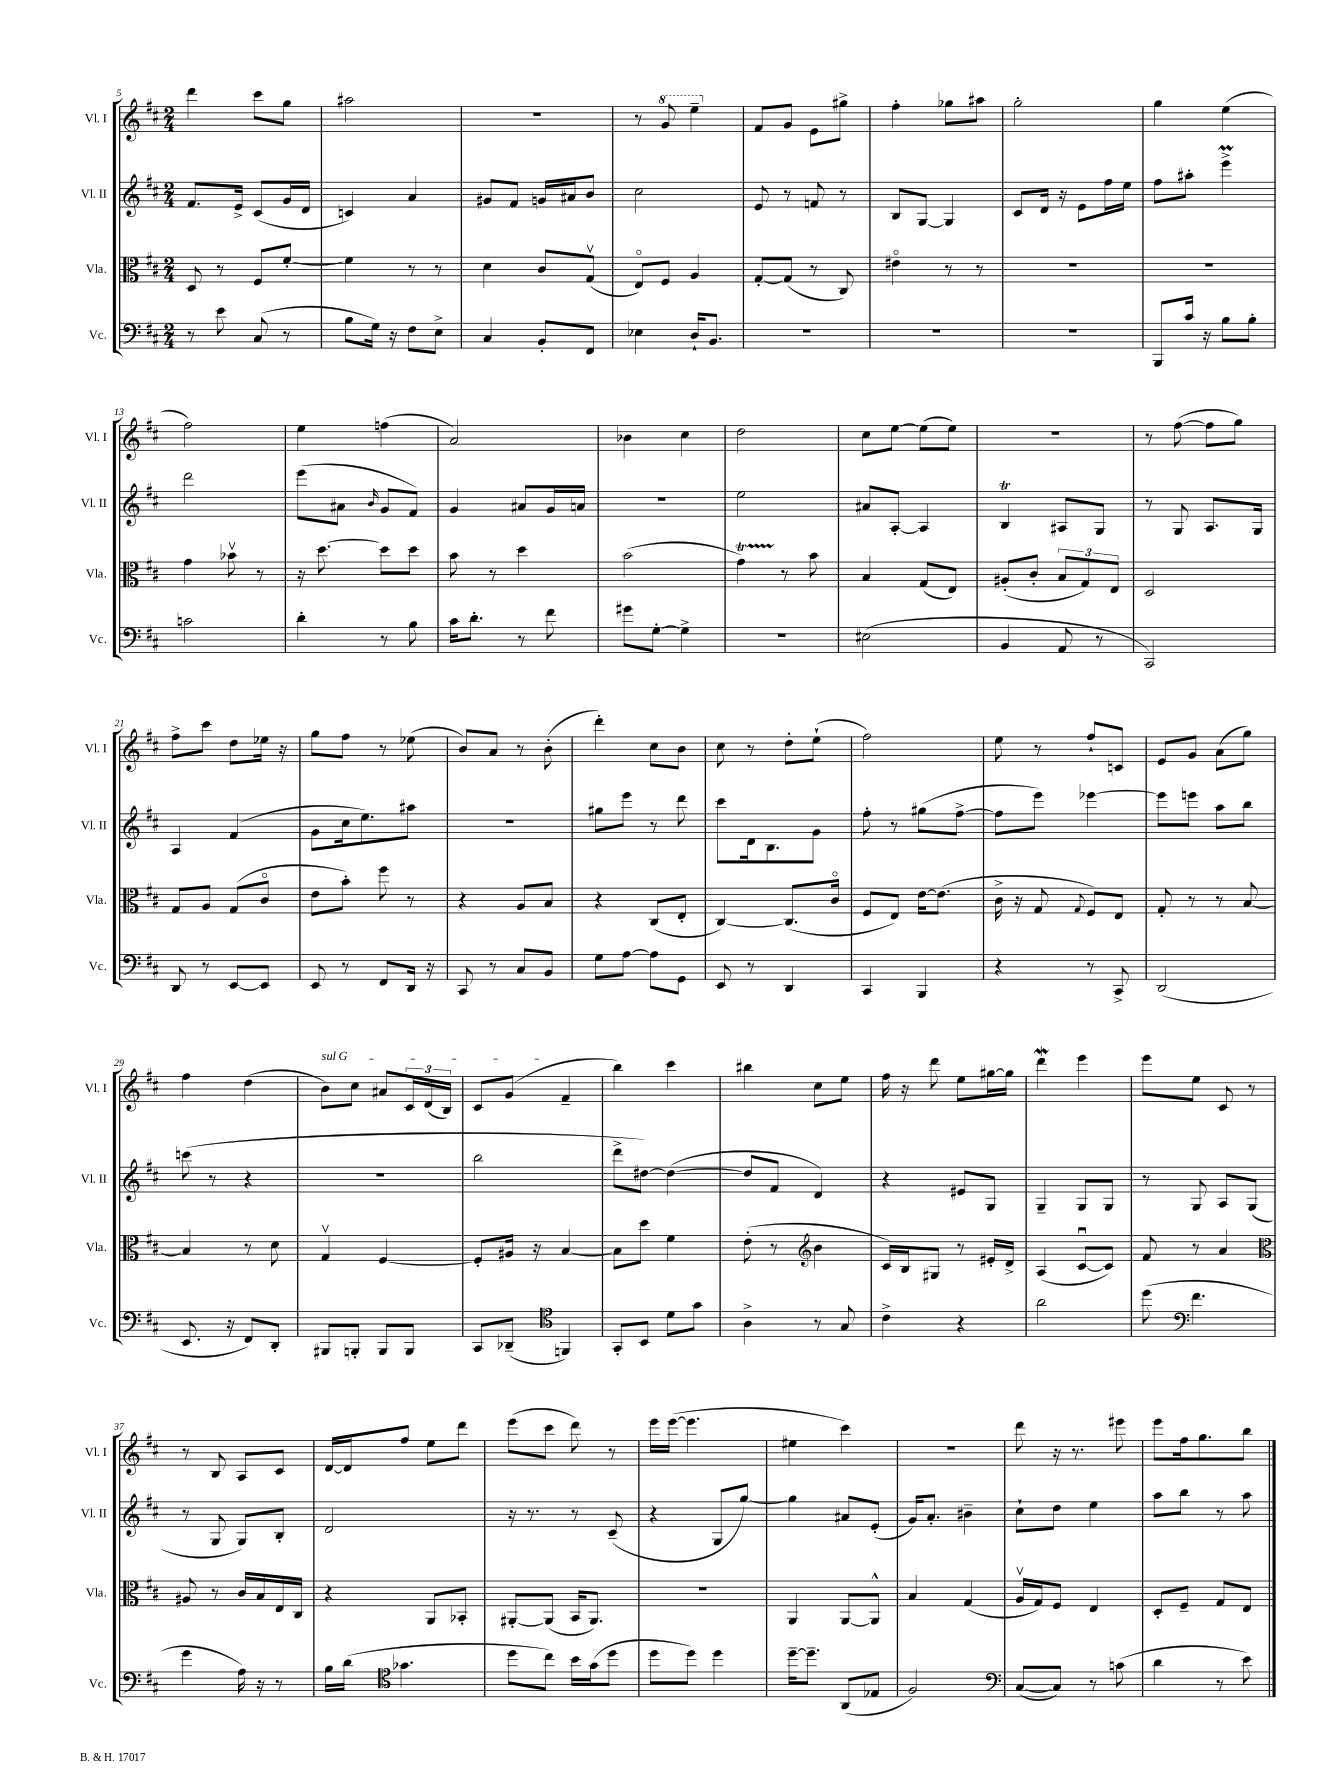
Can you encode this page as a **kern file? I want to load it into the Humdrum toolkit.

**kern	**kern	**kern	**kern
*staff4	*staff3	*staff2	*staff1
*clefF4	*clefC3	*clefG2	*clefG2
*k[f#c#]	*k[f#c#]	*k[f#c#]	*k[f#c#]
*M2/4	*M2/4	*M2/4	*M2/4
8r	8D	8.f#	4ddd
8e	8r	.	.
.	.	16e^	.
(8C#	8F#	(8c#	8ccc#
8r	[8f#'	16g	8gg
.	.	16d	.
=	=	=	=
8B	4f#]	4c)	2aa#
16G)	.	.	.
16r	.	.	.
8F#	8r	4a	.
8E^	8r	.	.
=	=	=	=
4C#	4d	8g#	2r
.	.	8f#	.
8BB'	8c#	16g	.
.	.	16a#	.
8FF#	(8Gv	8b	.
=	=	=	=
4E-	8Eo)	2cc#	8r
.	8F#	.	8gg
16D`	4A	.	4eee~
8.BB	.	.	.
=	=	=	=
2r	[8G'	8e	8f#
.	(8G]	8r	8g
.	8r	8f	8e
.	8C#)	8r	8gg#^
=	=	=	=
2r	4e#o	8B	4ff#'
.	.	[8G	.
.	8r	4G]	8gg-
.	8r	.	8aa#
=	=	=	=
2r	2r	8c#	2gg'
.	.	16d	.
.	.	16r	.
.	.	8e	.
.	.	16ff#	.
.	.	16ee	.
=	=	=	=
8BBB	2r	8ff#	4gg
16c#	.	8aa#'	.
16r	.	.	.
8B	.	4eee^	(4ee
8B'	.	.	.
=	=	=	=
2c	4g	2ddd	2ff#)
.	8b-v	.	.
.	8r	.	.
=	=	=	=
4d'	16r	(8eee	4ee
.	[8.dd	.	.
.	.	8a#	.
.	.	16qqb	.
8r	8dd]	8g	(4ff
8B	8dd	8f#)	.
=	=	=	=
16c#	8b	4g	2a)
8.d'	.	.	.
.	8r	.	.
8r	4dd	8a#	.
8f#	.	16g	.
.	.	16a	.
=	=	=	=
8g#	(2b	2r	4b-
[8G'	.	.	.
4G^]	.	.	4cc#
=	=	=	=
2r	4g)	2ee	2dd
.	8r	.	.
.	8b	.	.
=	=	=	=
(2E#	4B	8a#	8cc#
.	.	[8A'	[8ee
.	(8G	4A]	(8ee]
.	8E)	.	8ee)
=	=	=	=
4BB	(8A#'	4B	2r
.	8c#'	.	.
8AA	12B	8A#	.
.	12G)	.	.
8r	.	8G	.
.	12E	.	.
=	=	=	=
2CC#)	2D	8r	8r
.	.	8G	([8ff#
.	.	8.A	8ff#]
.	.	.	8gg)
.	.	16G	.
=	=	=	=
8DD	8G	4A	8ff#^
8r	8A	.	8ccc#
[8EE	(8G	(4f#	8dd
8EE]	8c#o	.	16ee-
.	.	.	16r
=	=	=	=
8EE	8e	8g	8gg
8r	8b')	16cc#	8ff#
.	.	8.ee)	.
8FF#	8ff#	.	8r
16DD	8r	8aa#	(8ee-
16r	.	.	.
=	=	=	=
8CC#	4r	2r	8b)
8r	.	.	8a
8C#	8A	.	8r
8BB	8B	.	(8b'
=	=	=	=
8G	4r	8gg#	4ddd')
[8A	.	8eee	.
8A]	(8C#	8r	8cc#
8GG	8E'	8ddd	8b
=	=	=	=
8EE	[4C#)	8ccc#	8cc#
8r	.	16d	8r
.	.	8.B	.
4DD	(8.C#]	.	8dd'
.	.	8g	(8ee`
.	16c#o	.	.
=	=	=	=
4CC#	8F#	8ff#'	2ff#)
.	8E)	8r	.
4BBB	[16e	(8gg#	.
.	(8.e]	.	.
.	.	[8ff#^	.
=	=	=	=
4r	16c#^	8ff#]	8ee
.	16r	.	.
.	8G	8eee)	8r
.	8qqG	.	.
8r	8F#)	[4eee-	8ff#`
8CC#^	8E	.	8c
=	=	=	=
(2DD	8G'	8eee-]	8e
.	8r	8eee	8g
.	8r	8aa	(8a
.	[8B	8bb	8gg)
=	=	=	=
8.EE	4B]	(8ccc	4ff#
.	.	8r	.
16r	.	.	.
8FF#)	8r	4r	(4dd
8DD'	8d	.	.
=	=	=	=
8BBB#	4Gv	2r	8b)
8BBB'	.	.	8cc#
8BBB	[4F#	.	8a#
8BBB	.	.	24c#
.	.	.	(24d
.	.	.	24B)
=	=	=	=
8CC#	8F#']	2bb	8c#
(8DD-~	16A#	.	(8g
.	16r	.	.
*clefC4	*	*	*
4FF)	[4B	.	4f#~
=	=	=	=
8GG'	8B]	8ddd^	4bb)
8BB	8dd	[8dd#)	.
8d	4f#	(4dd#_	4ccc#
8g	.	.	.
=	=	=	=
4A^	(8e'	8dd#]	4bb#
.	8r	8f#	.
*	*clefG2	*	*
8r	4b	4d)	8cc#
8G	.	.	8ee
=	=	=	=
4c#^	16c#)	4r	16ff#
.	16B	.	16r
.	8G#	.	8ddd
4r	8r	8e#	8ee
.	16e#'	8G	[16gg#
.	16d^	.	16gg#]
=	=	=	=
2a	(4A	4G~	4ddd
.	[8c#u	8G	4eee
.	8c#])	8G	.
=	=	=	=
(8dd	8f#	8r	8eee
*clefF4	*	*	*
4.f#	8r	8G	8ee
.	4a	8A	8c#
.	.	(8G	8r
=	=	=	=
*	*clefC3	*	*
4g	8A#	8r	8r
.	8r	8G	8B
16A)	16c#	8G)	8A
16r	16B	.	.
8r	16E	8B'	8c#
.	16C#	.	.
=	=	=	=
16B	4r	2d	[16d
(16d	.	.	16d]
*clefC4	*	*	*
4.g-	.	.	8ff#
.	8AA	.	8ee
.	8BB-'	.	8ddd
=	=	=	=
8dd	[8AA#'	16r	(8eee
.	.	8.r	.
8cc#)	(8AA#]	.	8ccc#
16b	16BB	8r	8ddd)
(16g	8.AA#)	.	.
8dd	.	(8c#~	8r
=	=	=	=
8dd	2r	4r	16eee
.	.	.	([16eee
8dd)	.	.	4.eee]
4dd	.	8G	.
.	.	[8gg)	.
=	=	=	=
[16dd~	4AA	4gg]	4ee#
8.dd~]	.	.	.
(8AA	[8AA	8a#	4ccc#)
8E-	8AA^^]	(8e'	.
=	=	=	=
2F#)	4B	16g)	2r
.	.	8.a'	.
.	(4G	4b#~	.
=	=	=	=
*clefF4	*	*	*
([8C#	16Av	8cc#`	8ddd
.	16G)	.	.
8C#])	8F#	8dd	16r
.	.	.	8.r
8r	4E	4ee	.
(8c	.	.	8eee#
=	=	=	=
4d	8D'	8aa	8eee
.	8F#~	8bb	16ff#
.	.	.	8.gg
8r	8G	8r	.
8e)	8E	8aa	8bb
==	==	==	==
*-	*-	*-	*-
